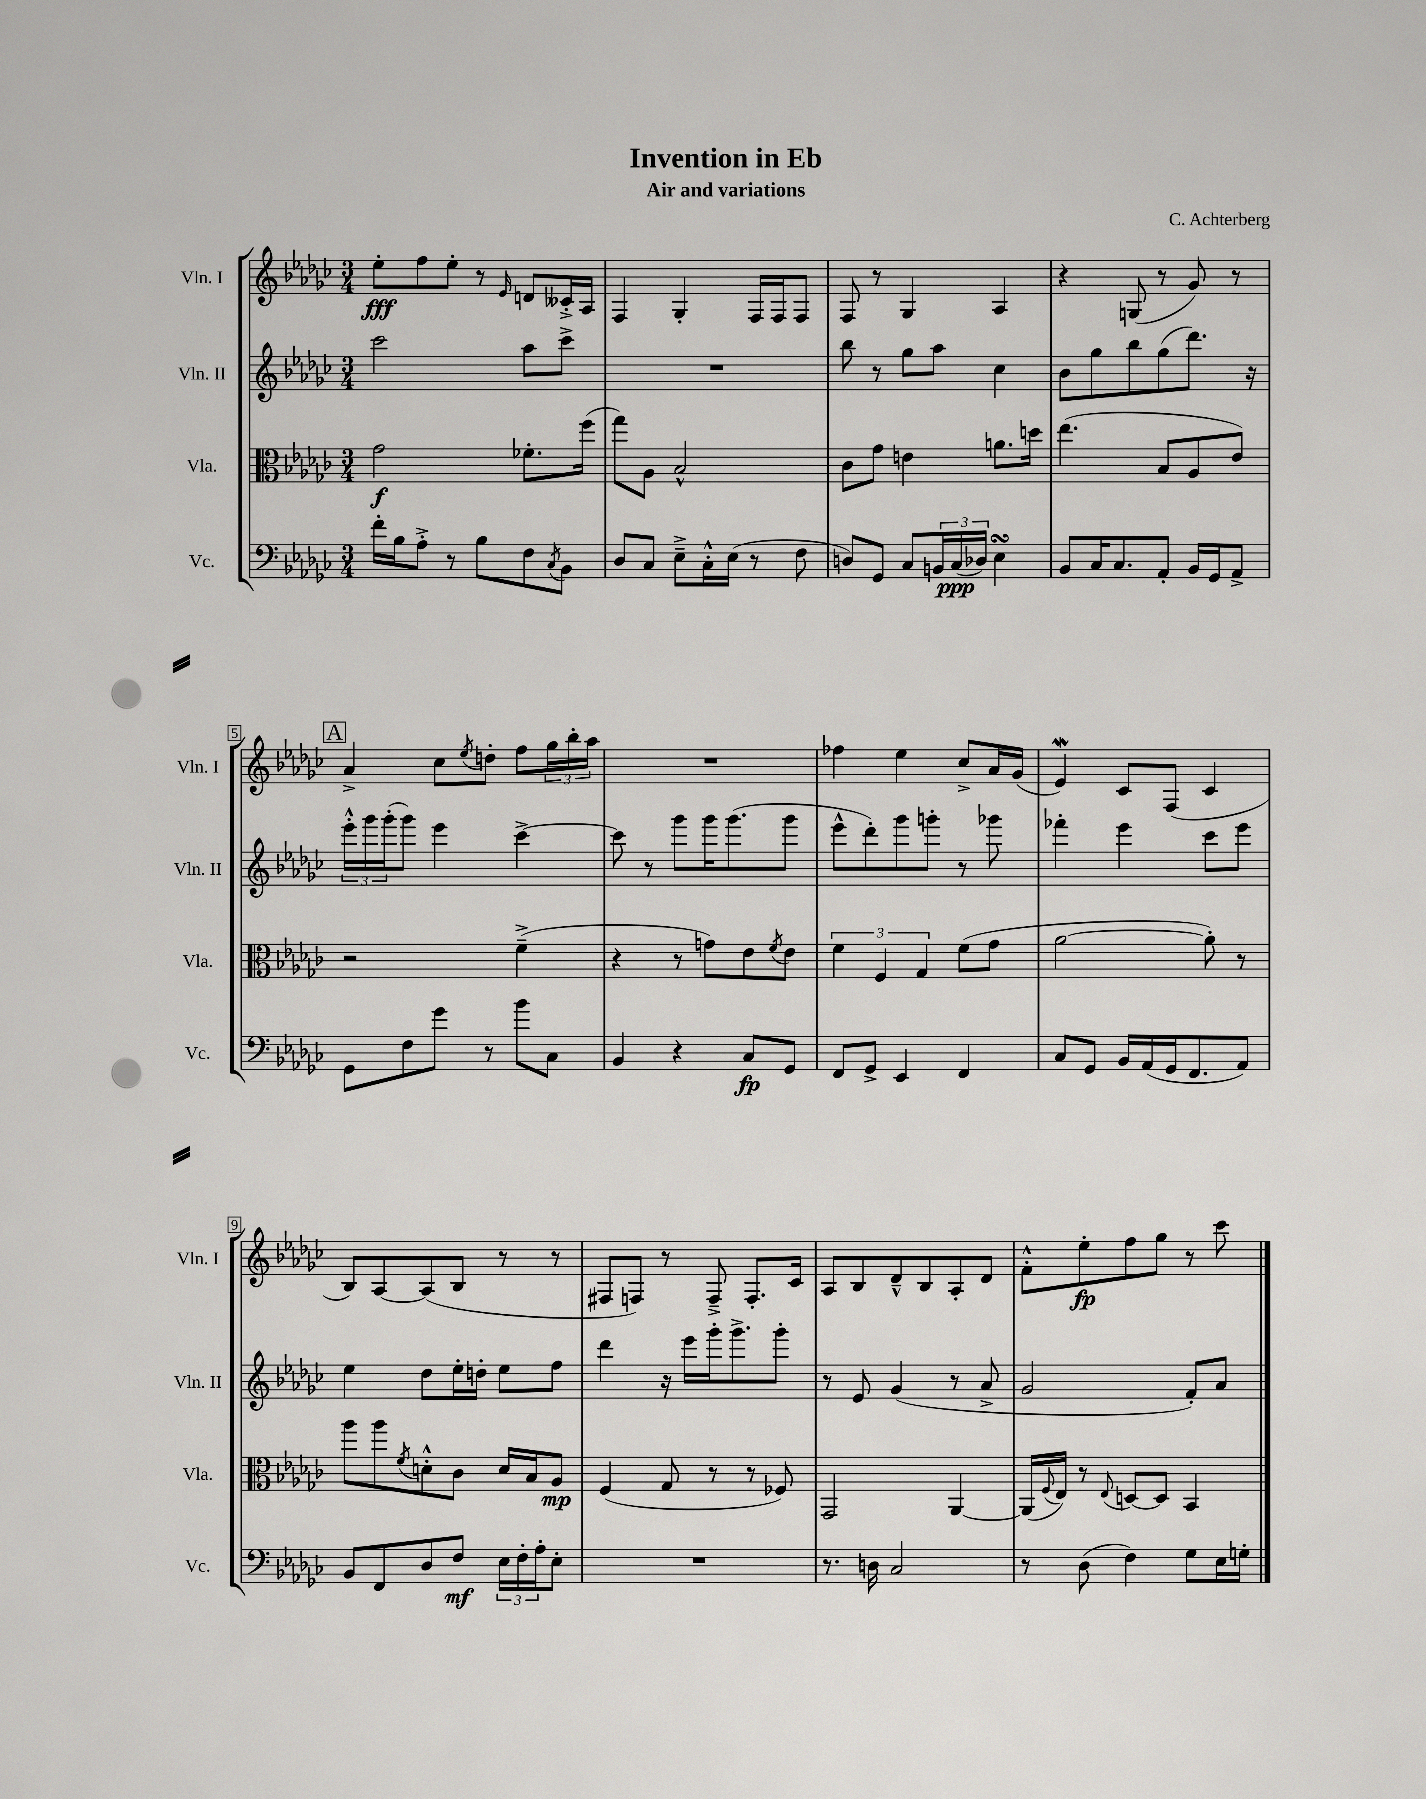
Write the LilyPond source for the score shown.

\header { title = "Invention in Eb" composer = "C. Achterberg" subtitle = "Air and variations" }
<<
\new StaffGroup <<
\new Staff = "s0" \with { instrumentName = "Vln. I" shortInstrumentName = "Vln. I" } {
    \clef treble \key ges \major \numericTimeSignature \time 3/4
    ees''8-.\fff f''8 ees''8-. r8 \grace { ees'16 } d'8 ceses'16-.-> aes16 |
    f4 ges4-. f16 f16 f8 |
    f8 r8 ges4 aes4 |
    r4 g8( r8 ges'8) r8 |
    \mark \markup { \box "A" } aes'4-> ces''8 \acciaccatura { ees''8 } d''8-. f''8 \tuplet 3/2 { ges''16 bes''16-. aes''16 } |
    R2. |
    fes''4 ees''4 ces''8-> aes'16 ges'16( |
    ees'4\mordent) ces'8 f8( ces'4 |
    bes8) aes8~ aes8( bes8 r8 r8 |
    fis8 f8) r8 f8---> f8.-. ces'16 |
    aes8 bes8 des'8---^ bes8 aes8-. des'8 |
    f'8-.-^ ees''8-.\fp f''8 ges''8 r8 ces'''8 \bar "|." |
}
\new Staff = "s1" \with { instrumentName = "Vln. II" shortInstrumentName = "Vln. II" } {
    \clef treble \key ges \major \numericTimeSignature \time 3/4
    ces'''2 aes''8 ces'''8-> |
    R2. |
    bes''8 r8 ges''8 aes''8 ces''4 |
    bes'8 ges''8 bes''8 ges''8( des'''8.) r16 |
    \mark \markup { \box "A" } \tuplet 3/2 { ees'''16-.-^ ges'''16 ges'''16-.( } ges'''8) ees'''4 ces'''4~-> |
    ces'''8 r8 ges'''8 ges'''16 ges'''8.( ges'''8 |
    ees'''8-^ des'''8-.) ges'''8 g'''8-. r8 ges'''8 |
    fes'''4-. ees'''4 ces'''8 ees'''8 |
    ees''4 des''8 ees''16-. d''16-. ees''8 f''8 |
    des'''4 r16 ees'''16 ges'''16-. ges'''8.-> ges'''8-. |
    r8 ees'8 ges'4( r8 aes'8-> |
    ges'2 f'8-.) aes'8 \bar "|." |
}
\new Staff = "s2" \with { instrumentName = "Vla." shortInstrumentName = "Vla." } {
    \clef alto \key ges \major \numericTimeSignature \time 3/4
    ges'2\f fes'8.-. f''16( |
    ges''8) aes8 bes2-^ |
    ces'8 ges'8 e'4 a'8. d''16 |
    ees''4.( bes8 aes8 ees'8) |
    \mark \markup { \box "A" } r2 f'4--->( |
    r4 r8 g'8) ees'8 \acciaccatura { f'8 } ees'8 |
    \tuplet 3/2 { f'4 f4 ges4 } f'8( ges'8 |
    aes'2~ aes'8-.) r8 |
    aes''8 aes''8 \acciaccatura { f'8 } d'8-.-^ ces'8 d'16 bes16 aes8\mp |
    f4( ges8 r8 r8 fes8) |
    ges,2 aes,4~ |
    aes,16( \appoggiatura { f8 } ees16) r8 \appoggiatura { ees8 } d8~ d8 bes,4 \bar "|." |
}
\new Staff = "s3" \with { instrumentName = "Vc." shortInstrumentName = "Vc." } {
    \clef bass \key ges \major \numericTimeSignature \time 3/4
    f'16-. bes16 aes8-.-> r8 bes8 f8 \acciaccatura { ces8 } bes,8 |
    des8 ces8 ees8---> ces16-.-^ ees16( r8 f8 |
    d8) ges,8 ces8 \tuplet 3/2 { b,16 ces16\ppp( des16) } ees4\turn |
    bes,8 ces16 ces8. aes,8-. bes,16 ges,16 aes,8-> |
    \mark \markup { \box "A" } ges,8 f8 ges'8 r8 bes'8 ces8 |
    bes,4 r4 ces8\fp ges,8 |
    f,8 ges,8-> ees,4 f,4 |
    ces8 ges,8 bes,16 aes,16( ges,16 f,8. aes,8) |
    bes,8 f,8 des8 f8\mf \tuplet 3/2 { ees16 f16-. aes16-. } ees8-. |
    R2. |
    r8. d16 ces2 |
    r8 des8( f4) ges8 ees16 g16-. \bar "|." |
}
>>
>>
\layout { \context { \Score \override BarNumber.stencil = #(make-stencil-boxer 0.1 0.3 ly:text-interface::print) } }
